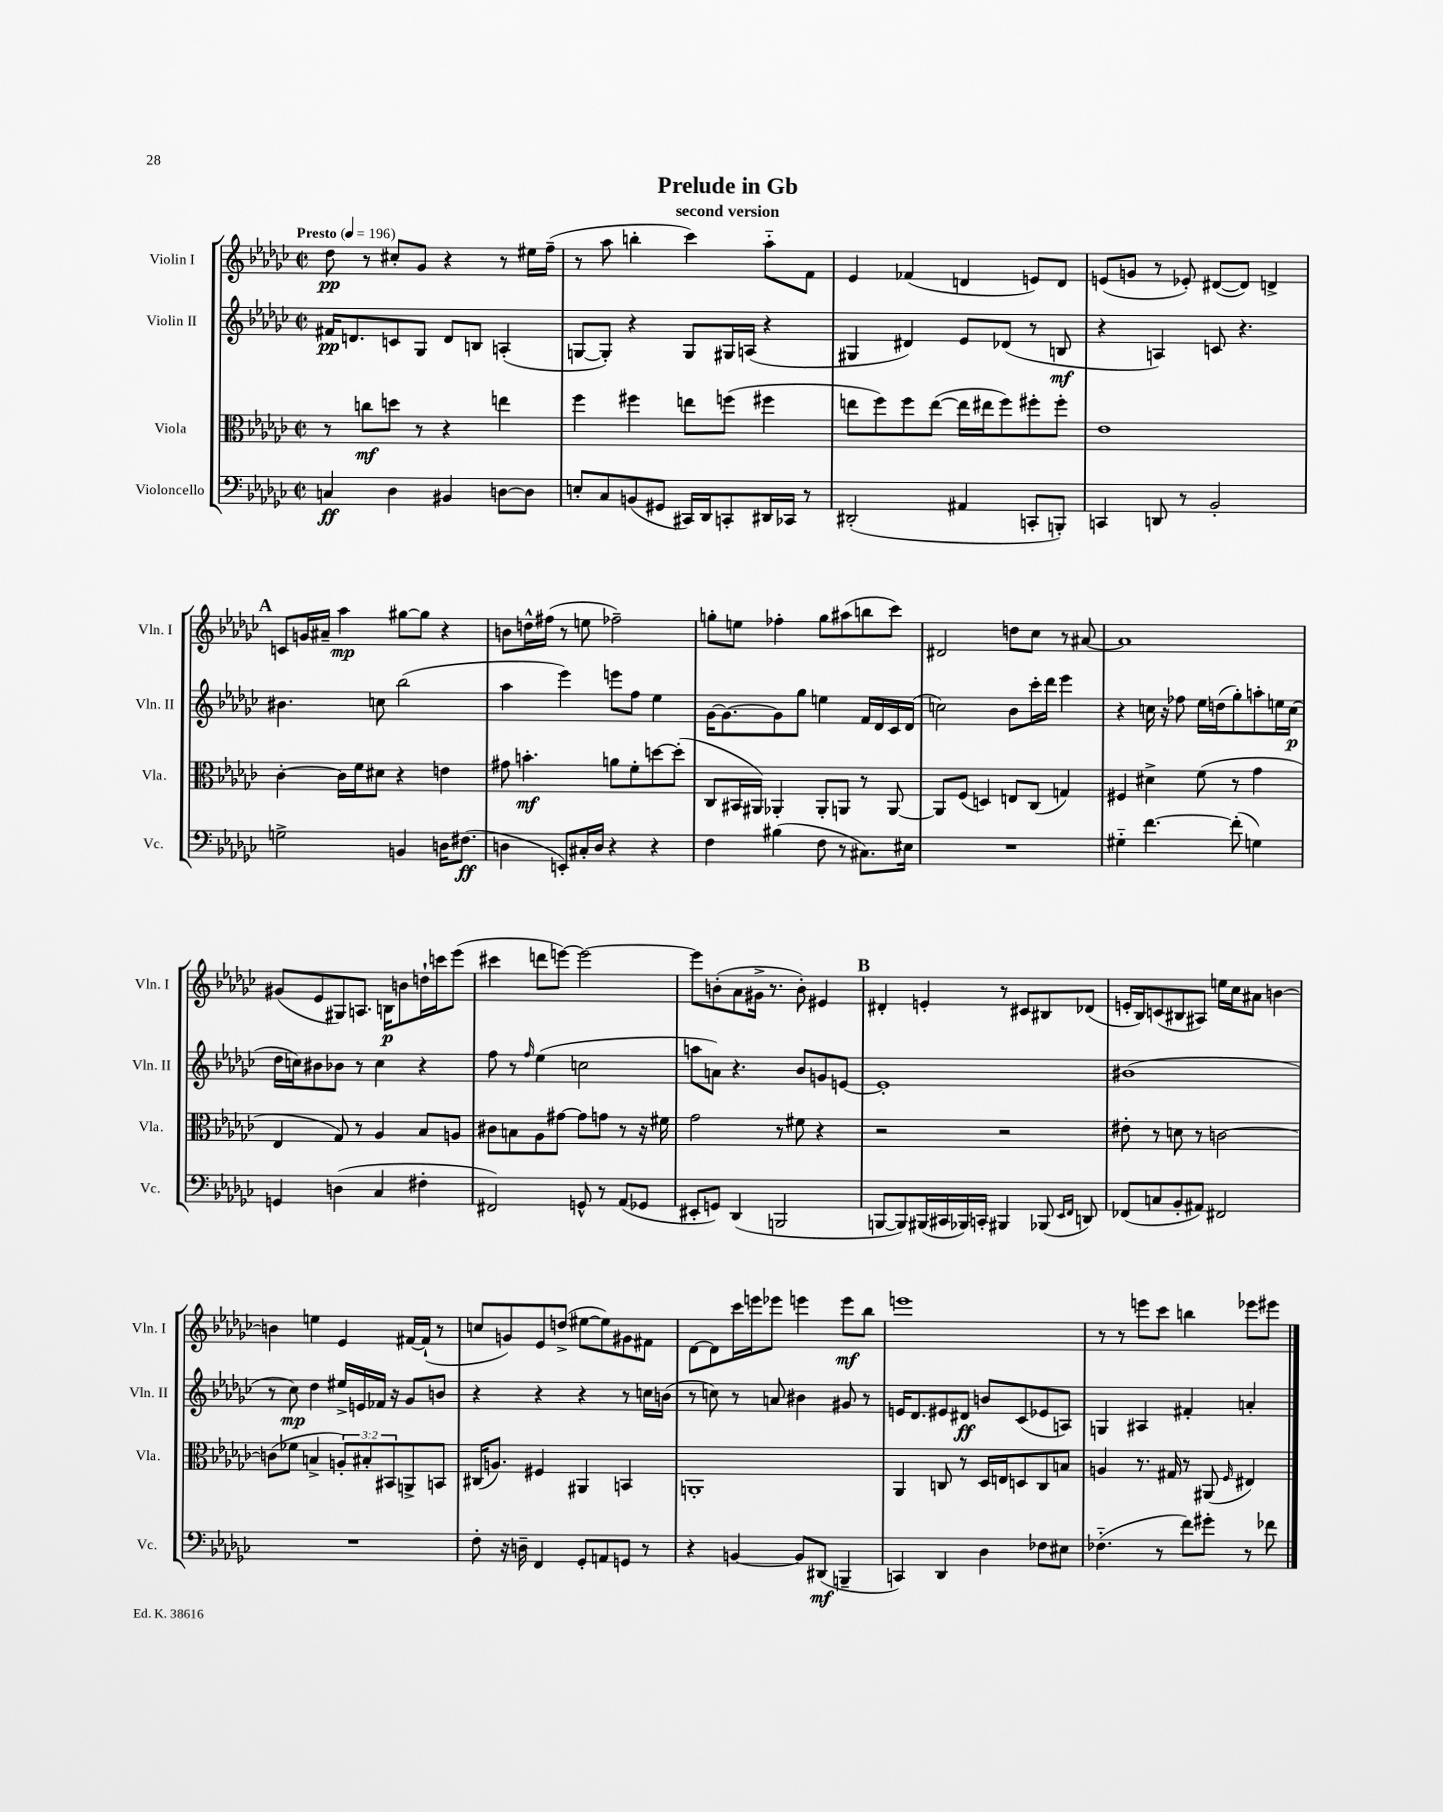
\header { title = "Prelude in Gb" subtitle = "second version" }
<<
\new StaffGroup <<
\new Staff = "s0" \with { instrumentName = "Violin I" shortInstrumentName = "Vln. I" } {
    \clef treble \key ges \major \defaultTimeSignature \time 2/2 \tempo "Presto" 4 = 196
    des''8\pp r8 cis''8-. ges'8 r4 r8 eis''16 f''16--( |
    r8 aes''8 b''4-. ces'''4) aes''8-_ f'8 |
    ees'4 fes'4( d'4 e'8) d'8 |
    e'8( g'8 r8 ees'8-.) dis'8~( dis'8) d'4-> |
    \mark \markup { \bold "A" } c'8 g'16 ais'16-- aes''4\mp gis''8~ gis''8 r4 |
    b'8 d''16-^ fis''16( r8 e''8 fes''2--) |
    g''8-. e''8 fes''4-. g''8 ais''8( b''8 ces'''8) |
    dis'2 d''8 ces''8 r8 ais'8~ |
    ais'1 |
    gis'8( ees'8 gis8) a8. b16\p b'8 d''16-! c'''16 ees'''8( |
    cis'''4 d'''8 e'''8~) e'''2~ |
    e'''8 b'8-.( aes'8 gis'16-> r8. b'8-.) eis'4 |
    \mark \markup { \bold "B" } dis'4-. e'4-. r8 cis'8 bis8 des'8( |
    e'16-. bes16) c'8( bis8 ais8) e''16 ces''16 ais'8 b'4~ |
    b'4 e''4 ees'4 fis'16~ fis'16-!( r8 |
    c''8 g'8) ees'8 d''8->( eis''8~ eis''8) gis'8 fis'8 |
    des'8~ des'8 ces'''16 e'''16 ees'''8 e'''4 e'''8\mf bes''8 |
    e'''1 |
    r8 r8 e'''8 ces'''8 b''4 ees'''8 eis'''8 \bar "|." |
}
\new Staff = "s1" \with { instrumentName = "Violin II" shortInstrumentName = "Vln. II" } {
    \clef treble \key ges \major \defaultTimeSignature \time 2/2
    fis'16\pp d'8. c'8 ges8 d'8 b8 a4-.( |
    g8~ g8-.) r4 g8 gis16 a16( r4 |
    gis4 dis'4) ees'8 des'8( r8 b8\mf |
    r4 a4) c'8 r4. |
    \mark \markup { \bold "A" } bis'4. c''8 bes''2( |
    aes''4 ees'''4) e'''8 f''8 ees''4 |
    ges'16~ ges'8.~ ges'8 ges''8 e''4 f'16 des'16 ces'16 des'16( |
    c''2) bes'8 ces'''16-. des'''16 ees'''4 |
    r4 c''16 r16 fes''8 ees''16 d''16( ges''8-.) a''8-. e''16 c''16\p( |
    des''16 c''16) bis'8 bes'8 r8 c''4 r4 |
    f''8 r8 \grace { f''16 } ees''4( c''2 |
    a''8 a'8) r4. bes'8 g'8 e'8~ |
    \mark \markup { \bold "B" } e'1-. |
    bis'1( |
    r8 ces''8\mp) des''4 eis''16-> e'16 fes'16 r16 ges'8 b'8 |
    r4 r4 r4 r8 c''16 b'16( |
    r8 c''8) r8 a'8 bis'4 gis'8 r8 |
    e'16 des'8. eis'8 dis'8\ff b'8 ces'8( ees'8 a8) |
    g4 ais4 fis'4-. a'4-. \bar "|." |
}
\new Staff = "s2" \with { instrumentName = "Viola" shortInstrumentName = "Vla." } {
    \clef alto \key ges \major \defaultTimeSignature \time 2/2 \override Staff.TupletNumber.text = #tuplet-number::calc-fraction-text
    r8 c''8\mf d''8 r8 r4 e''4 |
    f''4 fis''4 e''8 f''8( fis''4 |
    e''8 f''8) f''8 e''8~( e''16 eis''16 f''8) fis''8-. fis''8-. |
    ees'1 |
    \mark \markup { \bold "A" } ces'4~-. ces'16 f'16 dis'8 r4 e'4 |
    gis'8 b'4.-.\mf a'8 f'8-. d''8~ d''8-.( |
    ces8 bis,16 ais,16) aes,4-. aes,8-. a,8 r8 a,8~ |
    a,8 f8( d4) e8 ces8( g4) |
    fis4 dis'4-> f'8( r8 ges'4 |
    ees4 ges8) r8 aes4 bes8 a8 |
    cis'8 b8 aes8 gis'8~ gis'8 g'8 r8 r16 fis'16 |
    ges'2 r8 fis'8 r4 |
    \mark \markup { \bold "B" } r2 r2 |
    eis'8-. r8 d'8 r8 c'2~ |
    c'8( fes'8 b4-> \tuplet 3/2 { a8-.) bis8-. bis,8 } a,8-> b,8 |
    cis16( a8.) fis4 ais,4 b,4 |
    a,1-. |
    aes,4 c8 r8 des16 e16 d8 c8 b8 |
    a4 r8. gis16 r8 ais,8( \grace { f16 } eis4) \bar "|." |
}
\new Staff = "s3" \with { instrumentName = "Violoncello" shortInstrumentName = "Vc." } {
    \clef bass \key ges \major \defaultTimeSignature \time 2/2
    c4\ff des4 bis,4 d8~ d8 |
    e8-. ces8 b,8( gis,8 cis,16) des,16 c,8-. dis,16 ces,16 r8 |
    dis,2-.( ais,4 c,8-. b,,8-.) |
    c,4 d,8 r8 bes,2-. |
    \mark \markup { \bold "A" } g2-> b,4 d16 fis8.\ff( |
    d4 e,8-.) cis16-. d16 r4 r4 |
    f4 bis4( f8 r8 cis8.) eis16 |
    R1 |
    gis4-_ f'4.~ f'8-.( g4) |
    g,4 d4( ces4 fis4-. |
    fis,2) g,8-^ r8 aes,8( ges,8 |
    eis,8-. g,8) des,4( b,,2 |
    \mark \markup { \bold "B" } b,,8~ b,,8) bis,,16( cis,16 bes,,16) c,16-. bis,,4 bes,,8( \grace { ees,16 f,16 } d,8) |
    fes,8( c8 bes,8-. ais,8) fis,2 |
    R1 |
    f8-. r16 d16-- f,4 ges,8-. a,8 g,8 r8 |
    r4 b,4~ b,8 dis,8\mf( b,,4-- |
    c,4) des,4 des4 fes8 eis8 |
    fes4.-_( r8 f'8) gis'8-. r8 fes'8 \bar "|." |
}
>>
>>
\layout { \context { \Score \remove "Bar_number_engraver" } }
